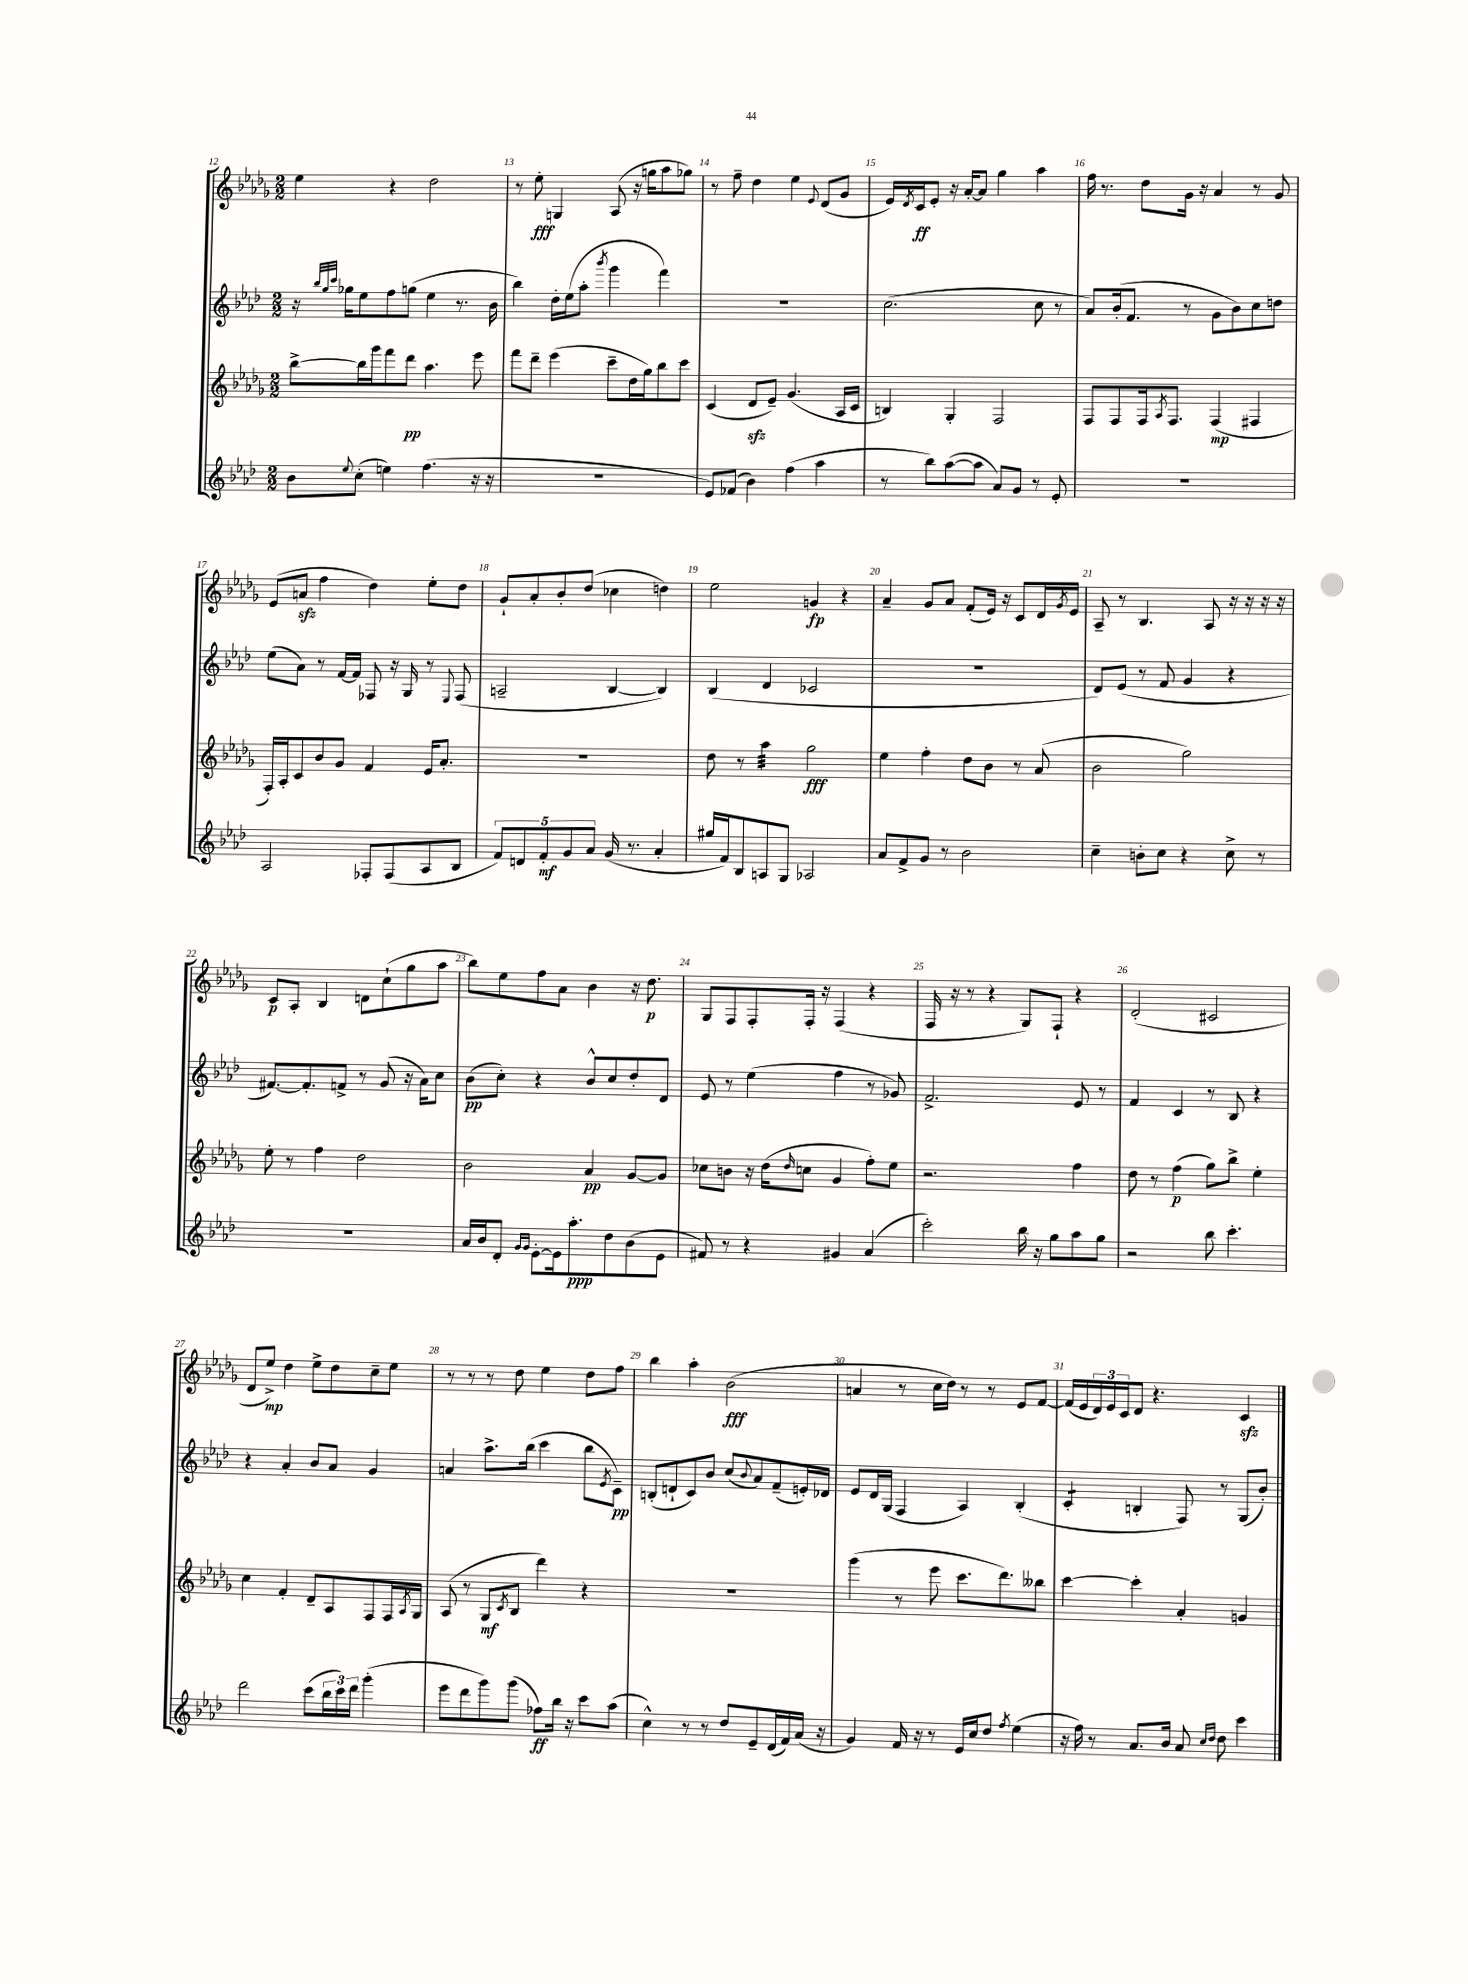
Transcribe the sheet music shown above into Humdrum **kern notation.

**kern	**kern	**kern	**kern
*staff4	*staff3	*staff2	*staff1
*clefG2	*clefG2	*clefG2	*clefG2
*k[b-e-a-d-]	*k[b-e-a-d-g-]	*k[b-e-a-d-]	*k[b-e-a-d-g-]
*M2/2	*M2/2	*M2/2	*M2/2
8b-	[8bb-^	16r	4ee-
.	.	32qqbb-	.
.	.	32qqgg	.
.	.	32qqccc	.
.	.	16gg-	.
8qqee-	.	.	.
(8cc'	16bb-]	8ee-	.
.	16ggg-	.	.
4ee)	8fff	8ff	4r
.	8ddd-	(8gg	.
(4.ff	4.aa-	4ee-	2dd-
.	.	8.r	.
16r	8eee-	.	.
16r	.	16b-	.
=	=	=	=
1r	8fff	4bb-)	8r
.	8ddd-~	.	8ee-'
.	(4eee-	16dd-'	4G
.	.	(16ee-	.
.	.	8aa-'	.
.	.	8qbbb-	.
.	8ccc~	4ggg	(8A-
.	16dd-	.	16r
.	16gg-)	.	16gg
.	8bb-	4fff)	8aa-
.	8ccc	.	8gg-)
=	=	=	=
8e-)	(4c	1r	8r
(8f-	.	.	8ff~
4b-)	8d-	.	4dd-
.	8e-~)	.	.
(4ff	(4.g-	.	4ee-
.	.	.	8qqe-
4aa-	.	.	(8d-
.	16A-	.	8g-
.	16c	.	.
=	=	=	=
8r	4B)	(2.cc	16e-)
.	.	.	8qd-
.	.	.	16c
8bb-)	.	.	8e-'
([8aa-	4G-'	.	16r
.	.	.	[16a-'
8aa-]	.	.	8a-]
8a-)	2F	.	4gg-
8g	.	.	.
8r	.	8cc	4aa-
8e-'	.	8r	.
=	=	=	=
1r	8F	8a-)	16ff
.	.	.	8.r
.	8F	(16b-'	.
.	.	8.f	.
.	16F	.	8dd-
.	8qA-	.	.
.	8.F	.	.
.	.	8r	16g-
.	.	.	16r
.	(4F	8g	4a-
.	.	8b-)	.
.	4F#	8cc	8r
.	.	8dd	8g-
=	=	=	=
2A-	16F')	(8ee-	(8e-
.	16A-'	.	.
.	8c	8a-)	8a
.	8b-	8r	4ff
.	8g-	[16f	.
.	.	16f]	.
8F-'	4f	8F-	4dd-)
(8F-	.	16r	.
.	.	16G	.
8A-	16e-	8r	8ee-'
.	8.a-'	.	.
.	.	8qqE-	.
8B-	.	(8F-	8dd-
=	=	=	=
10f)	1r	2A~	8g-`
10d	.	.	.
.	.	.	8a-'
10f'	.	.	.
.	.	.	8b-'
10g	.	.	.
.	.	.	(8dd-
10a-	.	.	.
(16g	.	[4B-	4cc-
8.r	.	.	.
4a-'	.	4B-])	4dd)
=	=	=	=
16gg#	8dd-	(4B-	2ee-
16f)	.	.	.
8B-	8r	.	.
8A	4aa-	4d-	.
8G	.	.	.
2A-	2gg-	2c-	4g
.	.	.	4r
=	=	=	=
8a-	4ee-	1r	4a-~
8f^	.	.	.
8g	4ff'	.	8g-
8r	.	.	8a-
2b-	8dd-	.	(8f'
.	8b-	.	16e-)
.	.	.	16r
.	8r	.	8c
.	(8a-	.	16d-
.	.	.	8qg-
.	.	.	16e-
=	=	=	=
4cc~	2b-	8d-)	8A-~
.	.	(8e-	8r
8b'	.	8r	4.B-
8cc	.	8f	.
4r	2gg-)	4g	.
.	.	.	8A-
8cc^	.	4r	16r
.	.	.	16r
8r	.	.	16r
.	.	.	16r
=	=	=	=
1r	8ee-'	[8.f#)	8c
.	8r	.	8A-'
.	.	8.f#']	.
.	4ff	.	4B-
.	.	8f^	.
.	2dd-	8r	8d
.	.	(8g	(8cc`
.	.	16r	8gg-
.	.	16a-)	.
.	.	8cc	8aa-
=	=	=	=
16a-	2b-	(8b-	8bb-)
16b-	.	.	.
8d-'	.	8cc')	8ee-
16qqg	.	.	.
16qqg	.	.	.
[8e-'	.	4r	8ff
16e-]	.	.	8a-
8.aa-'	.	.	.
.	4a-	8b-^^	4b-
8dd-	.	8cc	.
(8b-	[8g-	8dd-'	16r
.	.	.	8.dd-
8e-	8g-]	8d-	.
=	=	=	=
8f#)	8cc-	8e-	8G-
8r	8b	8r	8F
4r	16r	(4ee-	8F'
.	(16dd-	.	.
.	16qqdd-	.	.
.	8cc	.	16F'
.	.	.	16r
4g#	4g-	4ff	(4F
(4a-	8ff')	8r	4r
.	8ee-	8g-)	.
=	=	=	=
2ccc')	2.r	2.f^	16F
.	.	.	16r
.	.	.	8r
.	.	.	4r
16bb-	.	.	8G-)
16r	.	.	.
8gg	.	.	8F`
8aa-	4ff	8e-	4r
8gg	.	8r	.
=	=	=	=
2r	8dd-	4f	(2d-'
.	8r	.	.
.	(4ff	4c	.
8bb-	8gg-)	8r	2c#
4.ccc'	8bb-^	8B-	.
.	4ee-'	4r	.
=	=	=	=
2ddd-	4cc	4r	8d-
.	.	.	8ee-^)
.	4f'	4a-'	4dd-
(8ccc	8d-~	8b-	8ee-^
24bb-	8A-	8a-	8dd-
24ccc)	.	.	.
24ddd-	.	.	.
(4ggg'	8F	4g	8cc~
.	16F	.	8ee-
.	8qA-	.	.
.	16G-	.	.
=	=	=	=
8eee-	(8A-	4a	8r
8ddd-	8r	.	8r
8ggg)	8G-	8.aa-^	8r
.	8qc	.	.
(8ggg	8B-	.	8dd-
.	.	(16bb-	.
8ff-)	4ddd-)	4ccc	4ee-
16bb-	.	.	.
16r	.	.	.
8ccc	4r	8bb-	8dd-
.	.	8qe-	.
(8aa-	.	8c~)	8ff
=	=	=	=
4cc^^)	1r	(8B'	4bb-
.	.	8d`	.
8r	.	8c)	4aa-'
8r	.	8b-	.
8dd-	.	(8cc	(2b-
.	.	8qqb-	.
8e-~	.	8a-)	.
(16d-	.	(8f~	.
16f)	.	.	.
(16a-	.	16e')	.
16r	.	16d-	.
=	=	=	=
4g)	(4ggg-	8e-	4a
.	.	16d-	.
.	.	(16G	.
16f	8r	4F	8r
16r	.	.	.
8r	8eee-	.	16cc
.	.	.	16dd-)
16e-	8.ccc	4A-)	8r
16cc	.	.	.
8dd-	.	.	8r
.	8.ddd-)	.	.
8qff	.	.	.
(4ee-	.	(4B-'	8e-
.	8bb--	.	[8f
=	=	=	=
16r	[4ccc	4c'	(16f]
16ff)	.	.	16e-
8r	.	.	24d-)
.	.	.	24e-
.	.	.	24c
8.a-	4ccc']	4B'	8d-
.	.	.	4.r
16b-	.	.	.
8a-	4a-'	8F)	.
16qqcc	.	.	.
16qqdd-	.	.	.
8dd-	.	8r	.
4ccc	4g	(8G	4c
.	.	8b-')	.
==	==	==	==
*-	*-	*-	*-
